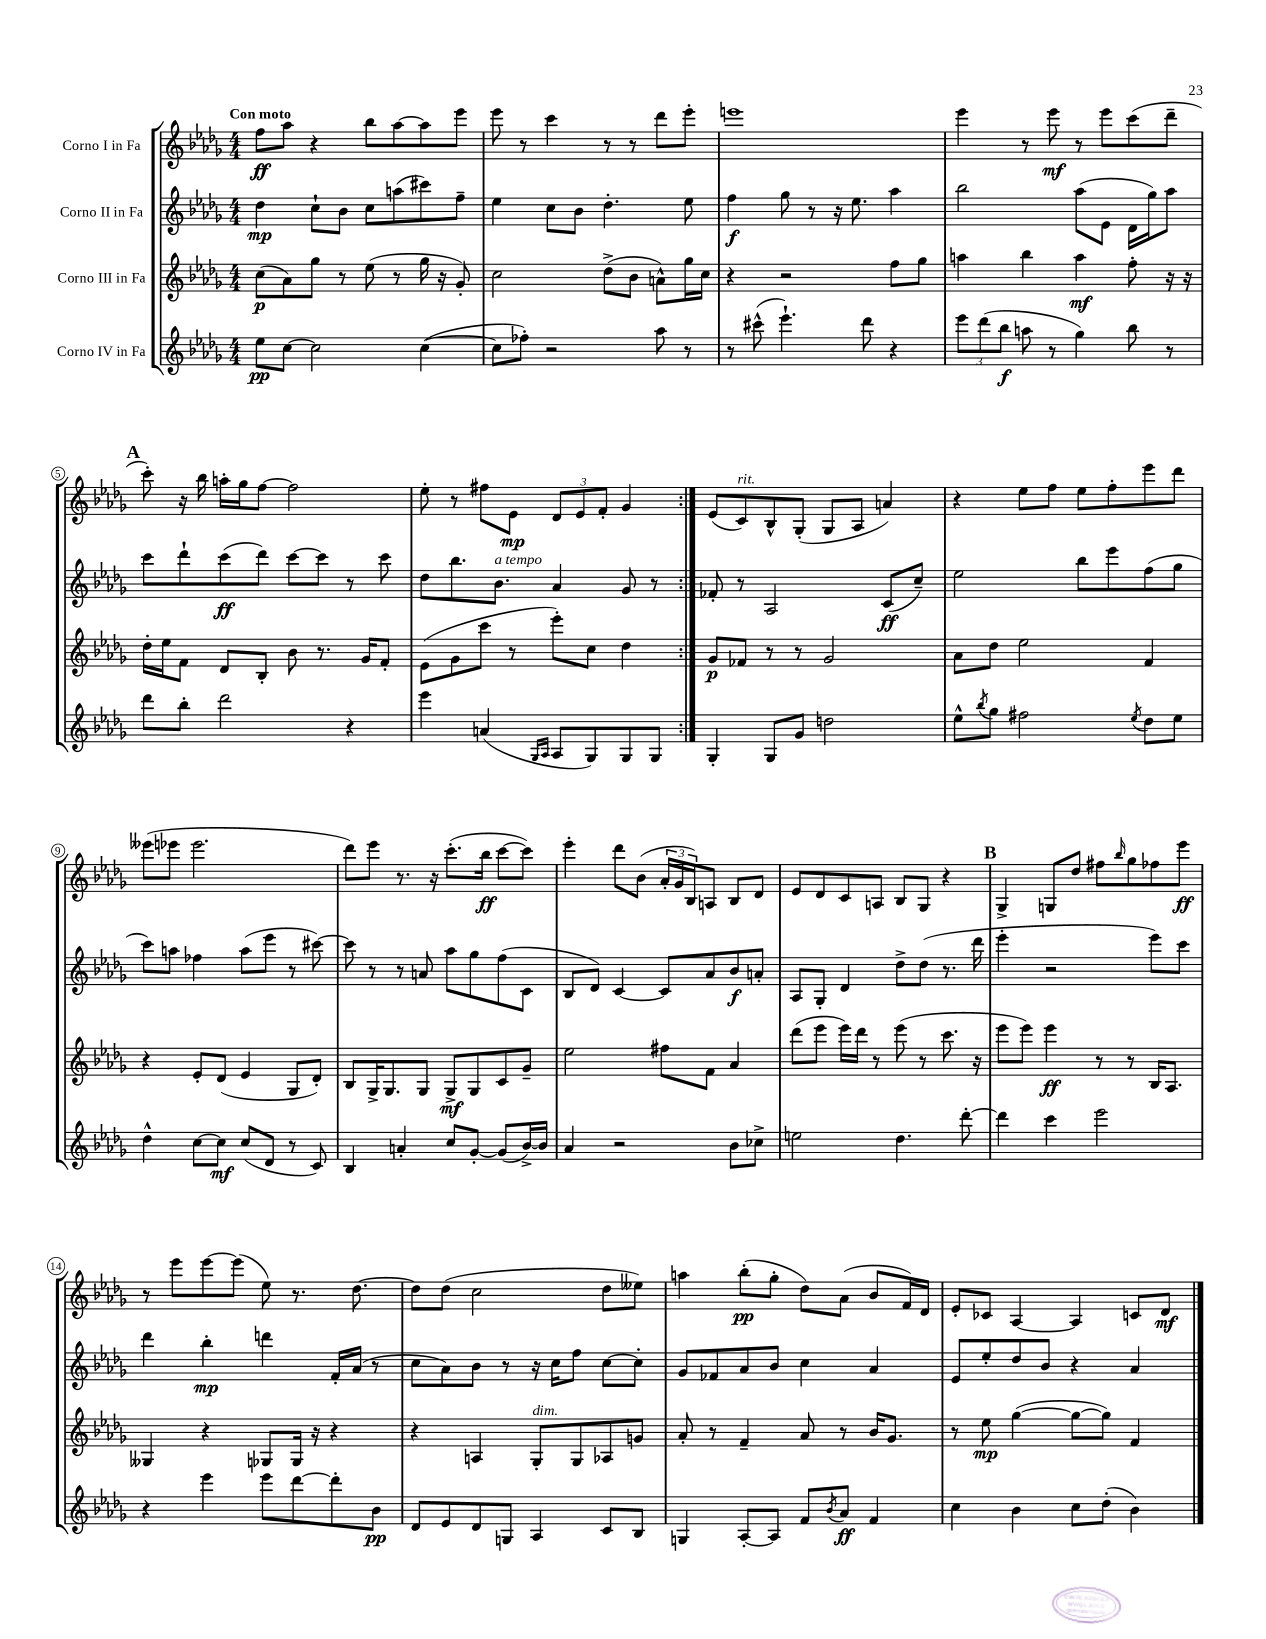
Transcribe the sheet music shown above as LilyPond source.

<<
\new StaffGroup <<
\new Staff = "s0" \with { instrumentName = "Corno I in Fa" } {
    \clef treble \key des \major \numericTimeSignature \time 4/4 \tempo "Con moto"
    \repeat volta 2 { f''8\ff aes''8 r4 bes''8 aes''8~ aes''8 ees'''8 |
    ees'''8 r8 c'''4 r8 r8 des'''8 ees'''8-. |
    e'''1 |
    ees'''4 r8 ees'''8\mf r8 ees'''8 c'''8( des'''8-- |
    \mark \markup { \bold "A" } c'''8-.) r16 bes''16 a''16-. ges''16 f''8~ f''2 |
    ees''8-. r8 fis''8 ees'8\mp \tuplet 3/2 { des'8 ees'8 f'8-. } ges'4 | }
    ees'8( c'8^\markup { \italic "rit." }) bes8-^ ges8-.( ges8 aes8 a'4) |
    r4 ees''8 f''8 ees''8 f''8-. ees'''8 des'''8 |
    eeses'''8( ees'''8 ees'''2. |
    des'''8) ees'''8 r8. r16 c'''8.-.( bes''16\ff c'''8~ c'''8) |
    ees'''4-. des'''8 bes'8( \tuplet 3/2 { aes'16-. ges'16 bes16) } a8 bes8 des'8 |
    ees'8 des'8 c'8 a8 bes8 ges8 r4 |
    \mark \markup { \bold "B" } ges4-> g8 des''8 fis''8 \grace { bes''16 } ges''8 fes''8 ees'''8\ff |
    r8 ees'''8 ees'''8~ ees'''8( ees''8) r8. des''8.~ |
    des''8 des''8( c''2 des''8 eeses''8) |
    a''4 bes''8-.\pp( ges''8-. des''8) aes'8( bes'8 f'16) des'16 |
    ees'8-. ces'8 aes4~ aes4 c'8 des'8\mf \bar "|." |
}
\new Staff = "s1" \with { instrumentName = "Corno II in Fa" } {
    \clef treble \key des \major \numericTimeSignature \time 4/4
    \repeat volta 2 { des''4\mp c''8-! bes'8 c''8 a''8( cis'''8) f''8-- |
    ees''4 c''8 bes'8 des''4.-. ees''8 |
    f''4\f ges''8 r8 r16 ees''8. aes''4 |
    bes''2 aes''8( ees'8 des'16 ges''16) aes''8 |
    \mark \markup { \bold "A" } c'''8 des'''8-! c'''8\ff( des'''8) c'''8~ c'''8 r8 c'''8 |
    des''8 bes''8. bes'8.^\markup { \italic "a tempo" } aes'4 ges'8 r8 | }
    fes'8-. r8 aes2 c'8\ff( c''8--) |
    ees''2 bes''8 ees'''8 f''8( ges''8 |
    c'''8) a''8 fes''4 a''8( ees'''8 r8 cis'''8~) |
    cis'''8 r8 r8 a'8 aes''8 ges''8 f''8( c'8 |
    bes8 des'8) c'4~ c'8 aes'8 bes'8\f a'8-. |
    aes8 ges8-. des'4 des''8-> des''8( r8. des'''16 |
    \mark \markup { \bold "B" } ees'''4-. r2 ees'''8) c'''8 |
    des'''4 bes''4-.\mp d'''4 f'16-. aes'16( r8 |
    c''8 aes'8) bes'8 r8 r16 c''16 f''8 c''8~ c''8-. |
    ges'8 fes'8 aes'8 bes'8 c''4 aes'4 |
    ees'8 ees''8-. des''8 bes'8 r4 aes'4 \bar "|." |
}
\new Staff = "s2" \with { instrumentName = "Corno III in Fa" } {
    \clef treble \key des \major \numericTimeSignature \time 4/4
    \repeat volta 2 { c''8\p( aes'8) ges''8 r8 ees''8( r8 ges''16 r16 ges'8-.) |
    c''2 des''8->( bes'8 a'8-^) ges''16 c''16 |
    r4 r2 f''8 ges''8 |
    a''4 bes''4 a''4\mf f''8-. r16 r16 |
    \mark \markup { \bold "A" } des''16-. ees''16 f'8 des'8 bes8-. bes'8 r8. ges'16 f'8-. |
    ees'8( ges'8 c'''8 r8 ees'''8-.) c''8 des''4 | }
    ges'8\p fes'8 r8 r8 ges'2 |
    aes'8 des''8 ees''2 f'4 |
    r4 ees'8-. des'8( ees'4 ges8 des'8-.) |
    bes8 ges16-> ges8. ges8 ges8->\mf ges8 c'8 ges'8-- |
    ees''2 fis''8 f'8 aes'4 |
    des'''8( ees'''8 ees'''16) des'''16 r8 ees'''8( r8 c'''8. r16 |
    \mark \markup { \bold "B" } ees'''8 ees'''8) ees'''4\ff r8 r8 bes16 aes8. |
    geses4 r4 ges8 ges16 r16 r4 |
    r4 a4 ges8-.^\markup { \italic "dim." } ges8 aes8 g'8 |
    aes'8-. r8 f'4-- aes'8 r8 bes'16 ges'8. |
    r8 ees''8\mp ges''4~( ges''8~ ges''8) f'4 \bar "|." |
}
\new Staff = "s3" \with { instrumentName = "Corno IV in Fa" } {
    \clef treble \key des \major \numericTimeSignature \time 4/4
    \repeat volta 2 { ees''8\pp c''8~ c''2 c''4~( |
    c''8 fes''8-.) r2 aes''8 r8 |
    r8 cis'''8-^( ees'''4.-!) des'''8 r4 |
    \tuplet 3/2 { ees'''8 des'''8( bes''8\f } a''8 r8 ges''4) bes''8 r8 |
    \mark \markup { \bold "A" } des'''8 bes''8-. des'''2 r4 |
    ees'''4 a'4( \grace { ges16 aes16 } aes8 ges8) ges8 ges8 | }
    ges4-. ges8 ges'8 d''2 |
    ees''8-^ \acciaccatura { bes''8 } ges''8 fis''2 \acciaccatura { ees''8 } des''8 ees''8 |
    des''4-^ c''8~ c''8\mf c''8( des'8 r8 c'8) |
    bes4 a'4-. c''8 ges'8~-. ges'8( bes'16~->) bes'16 |
    aes'4 r2 bes'8 ces''8-> |
    e''2 des''4. des'''8~-. |
    \mark \markup { \bold "B" } des'''4 c'''4 ees'''2 |
    r4 ees'''4 ees'''8 des'''8~ des'''8-. bes'8\pp |
    des'8 ees'8 des'8 g8 aes4 c'8 bes8 |
    g4 aes8~-. aes8 f'8 \acciaccatura { bes'8 } aes'8\ff f'4 |
    c''4 bes'4 c''8 des''8-.( bes'4) \bar "|." |
}
>>
>>
\layout { \context { \Score \override BarNumber.stencil = #(make-stencil-circler 0.1 0.3 ly:text-interface::print) } }
